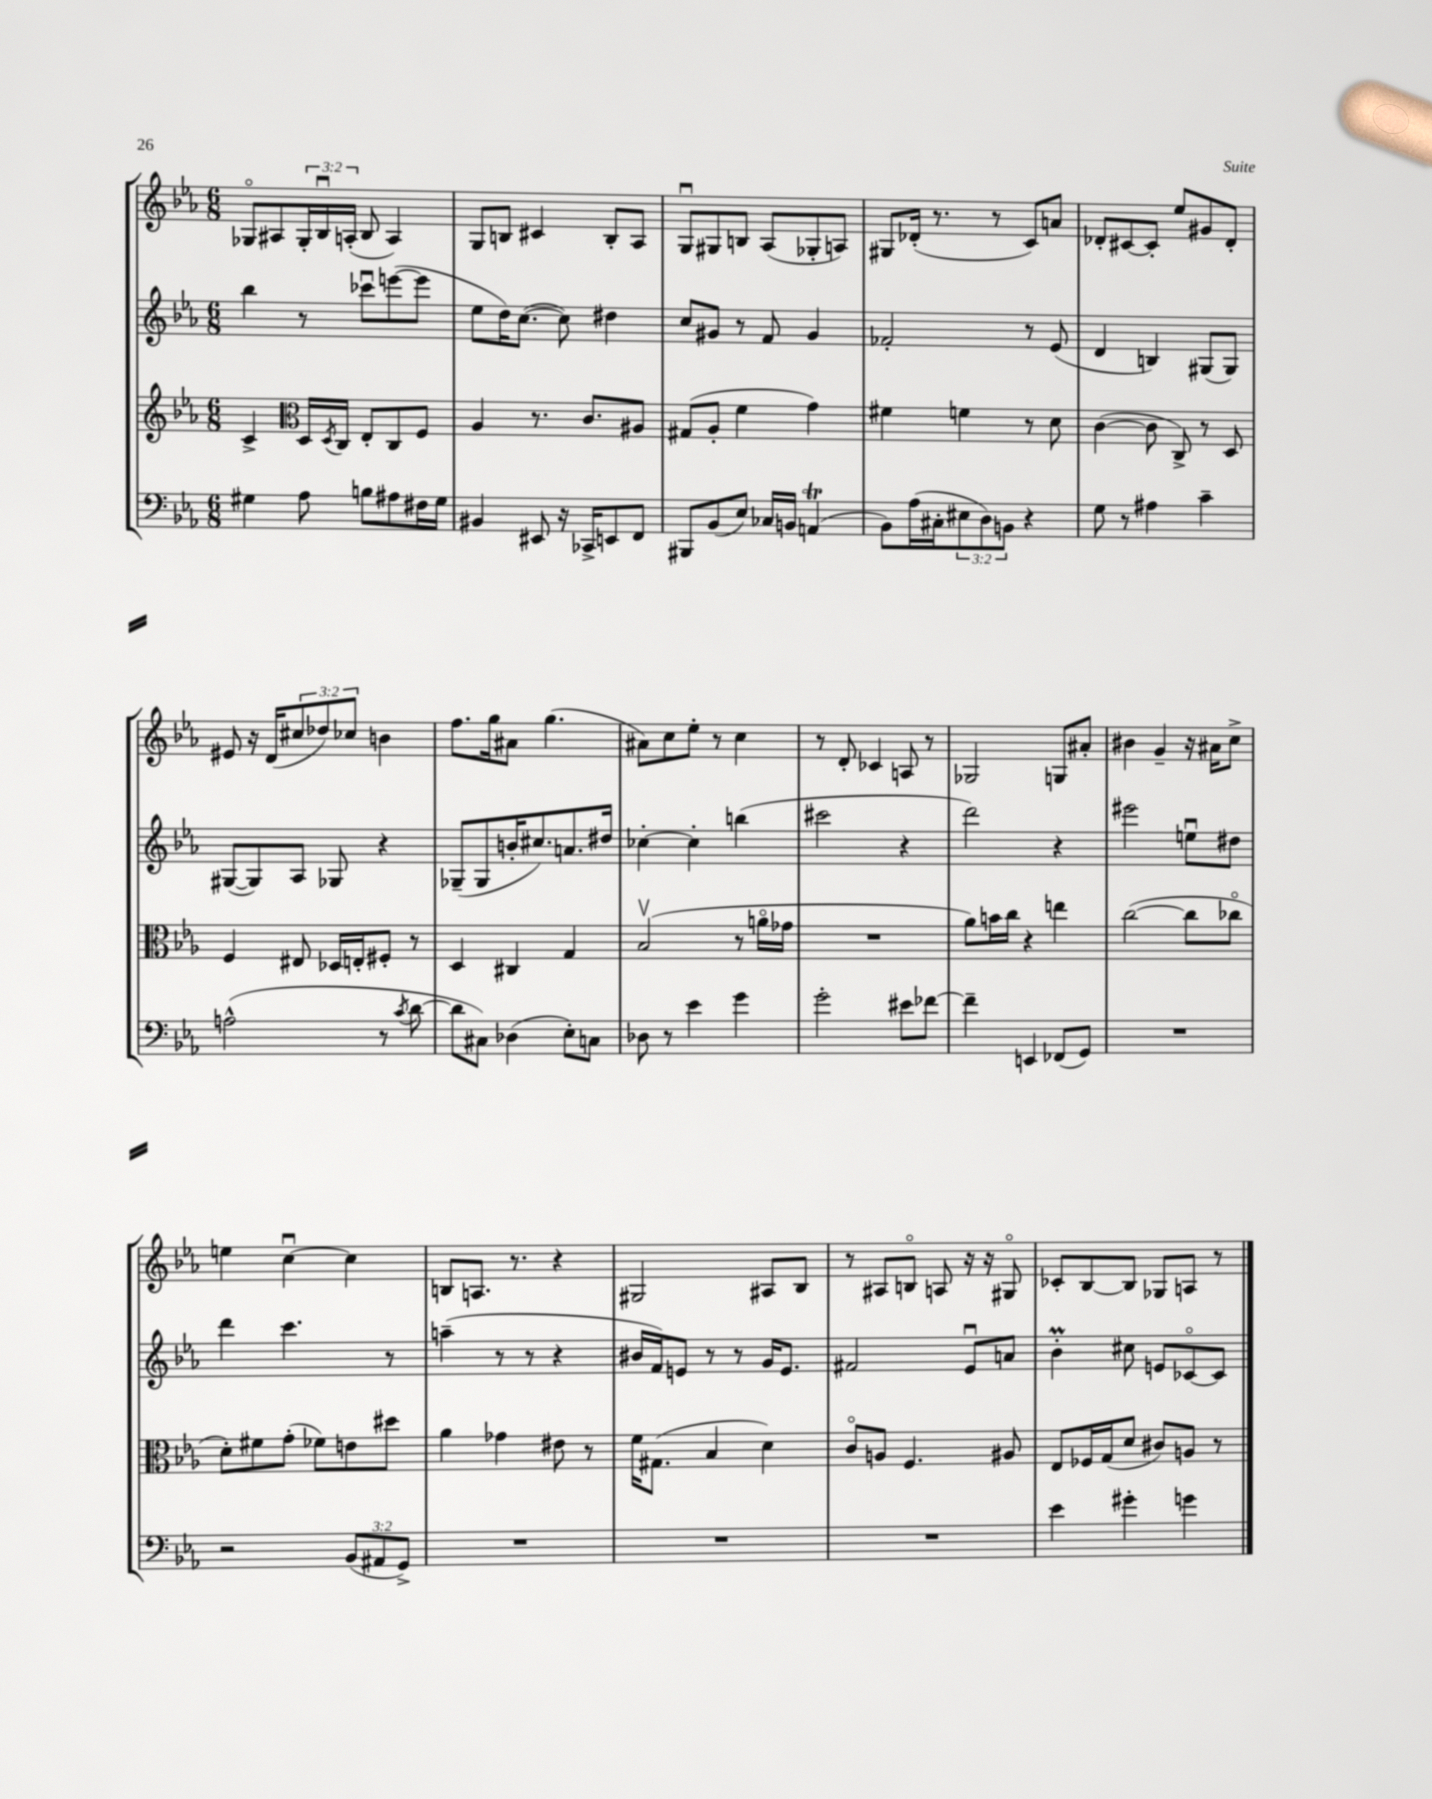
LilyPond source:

<<
\new StaffGroup <<
\new Staff = "s0" {
    \clef treble \key ees \major \numericTimeSignature \time 6/8 \override Staff.TupletNumber.text = #tuplet-number::calc-fraction-text
    ges8\flageolet ais8 \tuplet 3/2 { ges16-. bes16\downbow a16-.( } bes8 a4) |
    g8 b8 cis'4 b8-. aes8 |
    g8\downbow gis8 b8 aes8( ges8-. a8) |
    gis8 des'16-.( r8. r8 c'8) a'8 |
    des'8-. cis'8~ cis'8-. ees''8 gis'8 des'8-. |
    eis'8 r16 d'16( \tuplet 3/2 { cis''8 des''8) ces''8 } b'4 |
    f''8. g''16 ais'8 g''4.( |
    ais'8) c''8 ees''8-. r8 c''4 |
    r8 d'8-. ces'4 a8 r8 |
    ges2 g8 ais'8-. |
    bis'4 g'4-- r16 ais'16 c''8-> |
    e''4 c''4~\downbow c''4 |
    b8 a8. r8. r4 |
    gis2 ais8 bes8 |
    r8 ais8 b8\flageolet a8 r16 r16 gis8\flageolet |
    ces'8-. bes8~ bes8 ges8 a8 r8 \bar "|." |
}
\new Staff = "s1" {
    \clef treble \key ees \major \numericTimeSignature \time 6/8
    bes''4 r8 ces'''8\downbow e'''8~( e'''8 |
    ees''8 d''16) c''8.~( c''8) dis''4 |
    c''8 gis'8 r8 f'8 gis'4 |
    fes'2-. r8 ees'8( |
    d'4 b4) gis8( gis8) |
    gis8~( gis8) aes8 ges8 r4 |
    ges8--( ges8 b'16-. cis''8.) a'8. dis''16 |
    ces''4~-. ces''4-. b''4( |
    cis'''2 r4 |
    d'''2) r4 |
    eis'''2 e''8\downbow dis''8 |
    d'''4 c'''4. r8 |
    a''4--( r8 r8 r4 |
    bis'16 f'16) e'8 r8 r8 g'16 e'8. |
    fis'2 ees'8\downbow a'8 |
    bes'4-.\prall cis''8 e'8 ces'8~\flageolet ces'8 \bar "|." |
}
\new Staff = "s2" {
    \clef treble \key ees \major \numericTimeSignature \time 6/8
    c'4-> \clef alto d16 \acciaccatura { d8 } c16 ees8-. c8 f8 |
    aes4 r8. c'8. ais8 |
    gis8( aes8-. f'4 g'4) |
    fis'4 f'4 r8 d'8 |
    c'4~( c'8 c8->) r8 d8 |
    f4 eis8 des16 e16-. fis8-. r8 |
    d4 cis4 g4 |
    bes2\upbow( r8 a'16\flageolet ges'16 |
    R2. |
    aes'8) b'16 c''16 r4 e''4 |
    c''2~( c''8 ces''8\flageolet |
    d'8-.) fis'8 g'8-.( fes'8) e'8 dis''8 |
    aes'4 ges'4 eis'8 r8 |
    f'16 gis8.( bes4 d'4) |
    c'8\flageolet a8 f4. ais8 |
    ees8 fes16 g16( d'8 cis'8) a8 r8 \bar "|." |
}
\new Staff = "s3" {
    \clef bass \key ees \major \numericTimeSignature \time 6/8 \override Staff.TupletNumber.text = #tuplet-number::calc-fraction-text
    gis4 aes8 b8 ais8 fis16 gis16 |
    bis,4 eis,8 r16 ces,16-> e,8 f,8 |
    bis,,8 bes,8( ees8) ces16 b,16 a,4\trill( |
    bes,8) aes16( cis16-. \tuplet 3/2 { eis8 d8) b,8 } r4 |
    g8 r8 ais4 c'4-- |
    a2-^( r8 \acciaccatura { c'8 } d'8~ |
    d'8 cis8) des4( ees8-.) c8 |
    des8 r8 ees'4 g'4 |
    g'2-. eis'8 fes'8~ |
    fes'4-- e,4 fes,8( g,8) |
    R2. |
    r2 \tuplet 3/2 { bes,8( ais,8 g,8->) } |
    R2. |
    R2. |
    R2. |
    ees'4 gis'4-. g'4 \bar "|." |
}
>>
>>
\layout { \context { \Score \remove "Bar_number_engraver" } }
